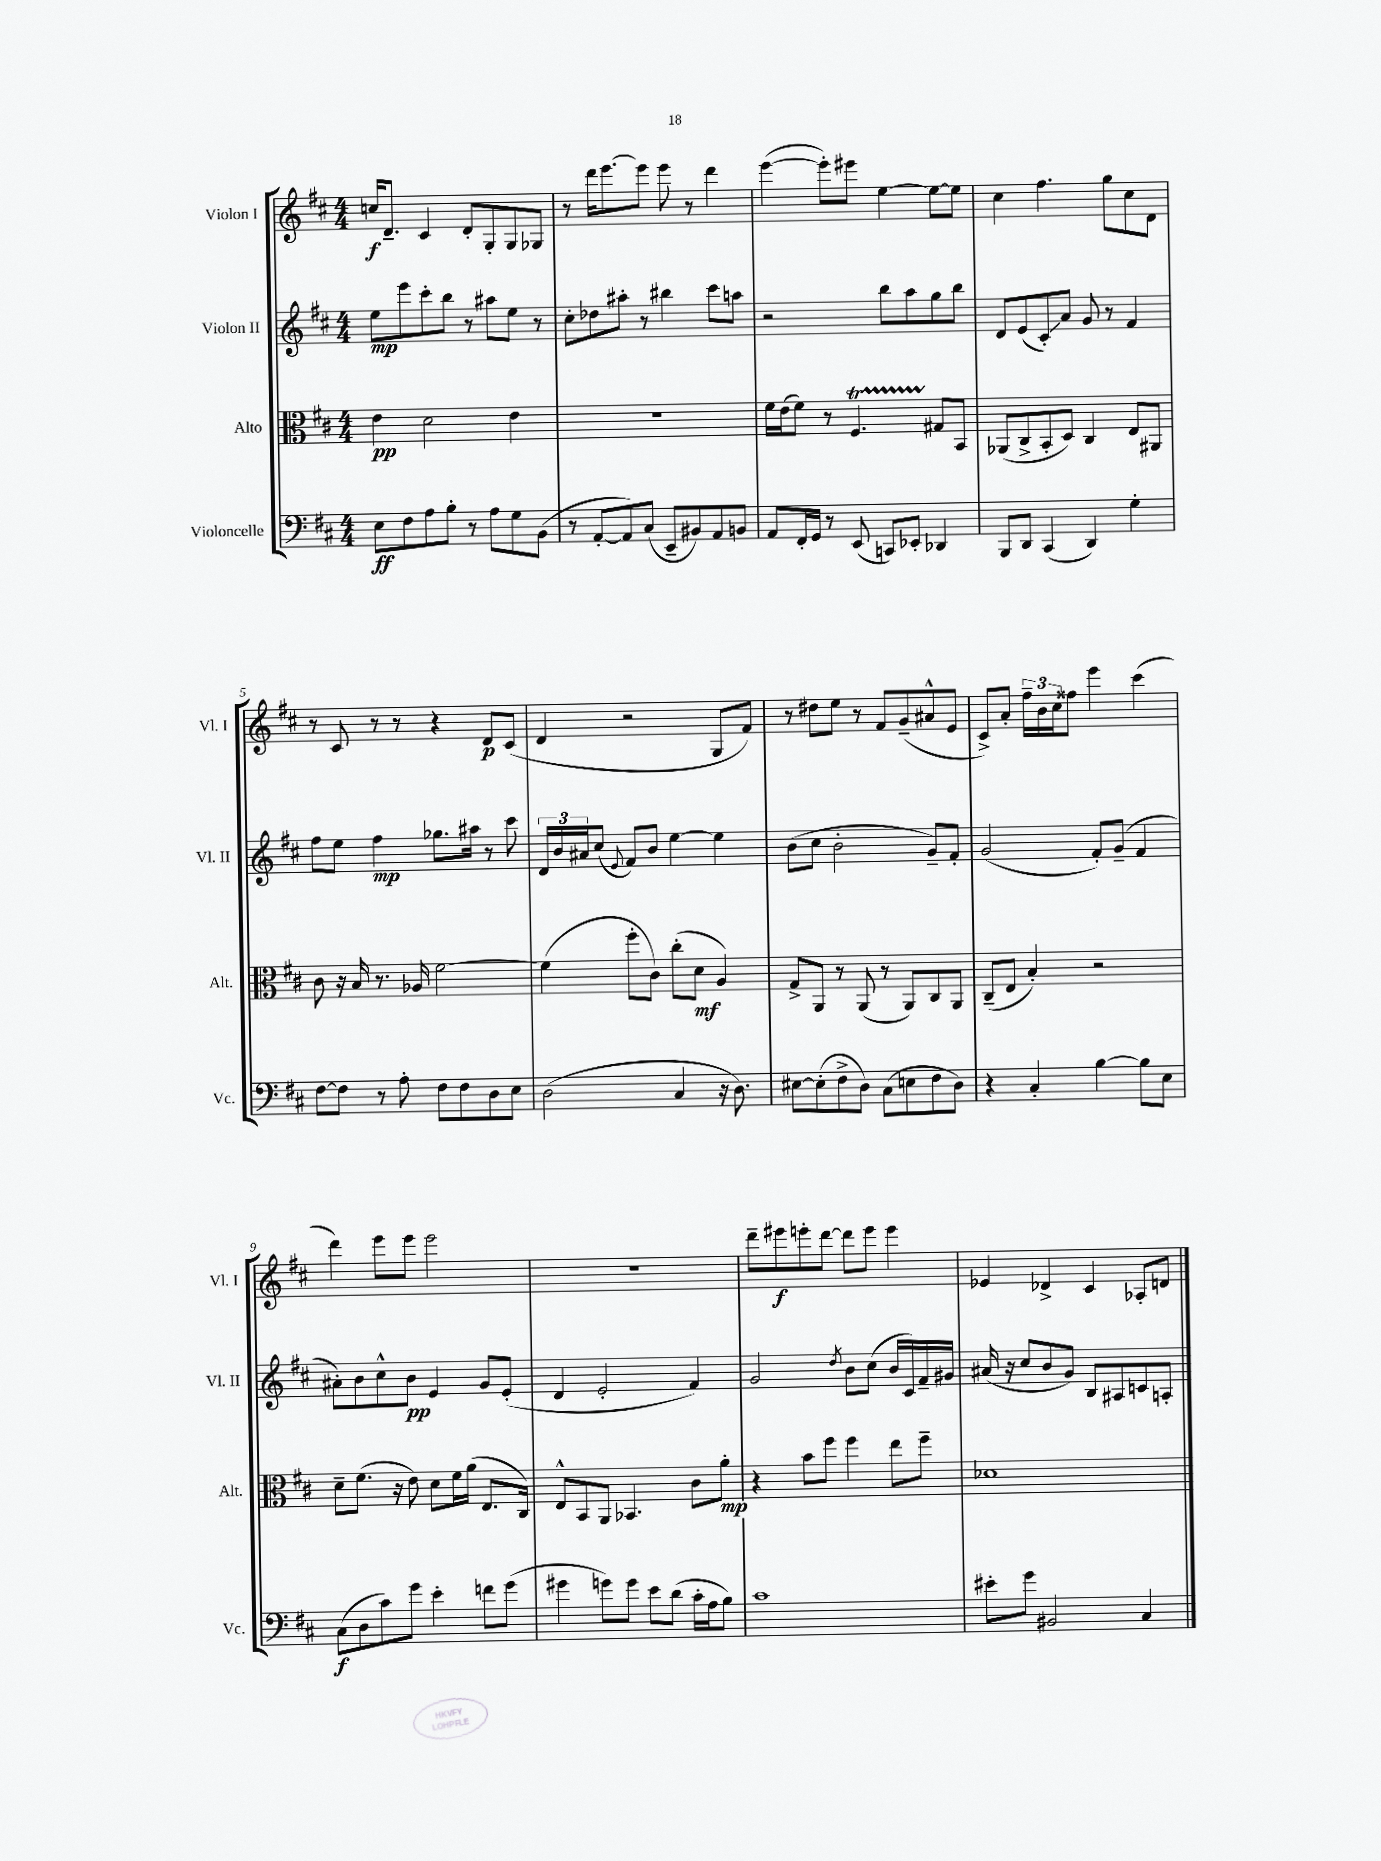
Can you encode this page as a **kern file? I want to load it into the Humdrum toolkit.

**kern	**kern	**kern	**kern
*staff4	*staff3	*staff2	*staff1
*clefF4	*clefC3	*clefG2	*clefG2
*k[f#c#]	*k[f#c#]	*k[f#c#]	*k[f#c#]
*M4/4	*M4/4	*M4/4	*M4/4
8E\L	4e\	8ee\L	16cc/LK
.	.	.	8.d~/J
8F#\	.	8eee\	.
8A\	2d\	8ccc#'\	4c#/
8B'\J	.	8bb\J	.
8r	.	8r	8d'/L
8A\L	.	8aa#\L	8G'/
8G\	4e\	8ee\J	8G/
(8BB\J	.	8r	8G-/J
=	=	=	=
8r	1r	8cc#'\L	8r
[8AA'/L	.	8dd-\	16ddd\LK
.	.	.	[8.eee\
8AA/])	.	8aa#'\J	.
(8C#/J	.	8r	8eee\]J
8EE~/L	.	4bb#\	8eee\
8BB#/)	.	.	8r
8AA/	.	8ccc#\L	4ddd\
8BB/J	.	8aa\J	.
=	=	=	=
8AA/L	16f#\LL	2r	([4eee\
.	(16e\J	.	.
16FF#'/L	8f#\J)	.	.
16GG/JJ	.	.	.
8r	8r	.	8eee'\]L)
(8EE/	4.F#/	.	8eee#\J
8CC/L)	.	8bb\L	[4ee\
8EE-'/J	.	8aa\	.
4DD-/	8G#/L	8gg\	8ee\_L
.	8BB/J	8bb\J	8ee\]J
=	=	=	=
8BBB/L	(8AA-/L	8d/L	4cc#\
8DD/J	8C#^/	(8e/	.
(4CC#/	8BB'/	8c#'/)	4.ff#\
.	8D/J)	8a/J	.
4DD/)	4C#/	8g/	.
.	.	8r	8gg\L
4G'\	8E/L	4f#/	8cc#\
.	8AA#/J	.	8d\J
=	=	=	=
[8F#\L	8c#\	8ff#\L	8r
8F#\]J	16r	8ee\J	8c#/
.	16B/	.	.
8r	8.r	4ff#\	8r
8A'\	.	.	8r
.	16A-/	.	.
8F#\L	[2f#\	8.gg-\L	4r
8F#\	.	.	.
.	.	16aa#\Jk	.
8D\	.	8r	8d/L
8E\J	.	8ccc#\	(8c#/J
=	=	=	=
(2D\	(4f#\]	24d/LL	4d/
.	.	24b/	.
.	.	24a#/J	.
.	.	(8cc#/J	.
.	.	8qqe/	.
.	8ff#'\L	8f#/L)	2r
.	8c#\J)	8b/J	.
4C#/	(8cc#'\L	[4ee\	.
.	8d\J	.	.
16r	4A/)	4ee\]	8G/L
8.D\)	.	.	.
.	.	.	8f#/J)
=	=	=	=
[8E#\L	8G^/L	(8b\L	8r
(8E#'\]	8AA/J	8cc#\J	8dd#\L
8F#^\	8r	2b'\	8ee\J
8D\J)	(8AA/	.	8r
(8C#\L	8r	.	8f#/L
8E\	8AA/L)	.	(8g~/
8F#\	8C#/	8g~/L)	8a#^^/
8D\J)	8AA/J	8f#'/J	8e/J
=	=	=	=
4r	(8C#~/L	(2g/	8c#^/L)
.	8E/J	.	8a'/J
4C#'/	4B'/)	.	24ff#~\LL
.	.	.	24b\
.	.	.	24cc#\J
.	.	.	8ff##\J
[4B\	2r	8f#'/L)	4eee\
.	.	(8g~/J	.
8B\]L	.	4f#/	(4ccc#\
8E\J	.	.	.
=	=	=	=
(8C#\L	8d~\L	8a#'\L)	4ddd\)
8D\	(8.f#\J	8b\	.
8c#\)	.	8cc#^^\	8eee\L
.	16r	.	.
8g\J	8e\)	8b\J	8eee\J
4e'\	8d\L	4e/	2eee\
.	16f#\L	.	.
.	(16a\JJ	.	.
8f\L	8.E/L	8g/L	.
(8g\J	.	(8e'/J	.
.	16C#/Jk)	.	.
=	=	=	=
4g#\	8E^^/L	4d/	1r
.	8BB/	.	.
8g\L)	8AA/J	2e'/	.
8g\J	4.BB-/	.	.
8e\L	.	.	.
(8d\J	.	.	.
16c#'\LL	8c#\L	4f#/)	.
16A\J	.	.	.
8B\J)	8a'\J	.	.
=	=	=	=
1c#	4r	2g/	8ddd~\L
.	.	.	8eee#\
.	8b\L	.	8eee'\
.	8ff#\J	.	[8ddd\J
.	.	8qdd/	.
.	4ff#\	8b\L	8ddd\]L
.	.	(8cc#\J	8eee\J
.	8ee\L	16b/LL	4eee\
.	.	16c#/)	.
.	8ff#~\J	16f#~/	.
.	.	16g#/JJ	.
=	=	=	=
8e#'\L	1d-	(16a#/	4e-/
.	.	16r	.
8g\J	.	8cc#/L	.
2BB#/	.	8b/	4d-^/
.	.	8g/J)	.
.	.	8B/L	4c#/
.	.	8A#/	.
4C#/	.	8c/	8A-'/L
.	.	8A'/J	8d/J
==	==	==	==
*-	*-	*-	*-
